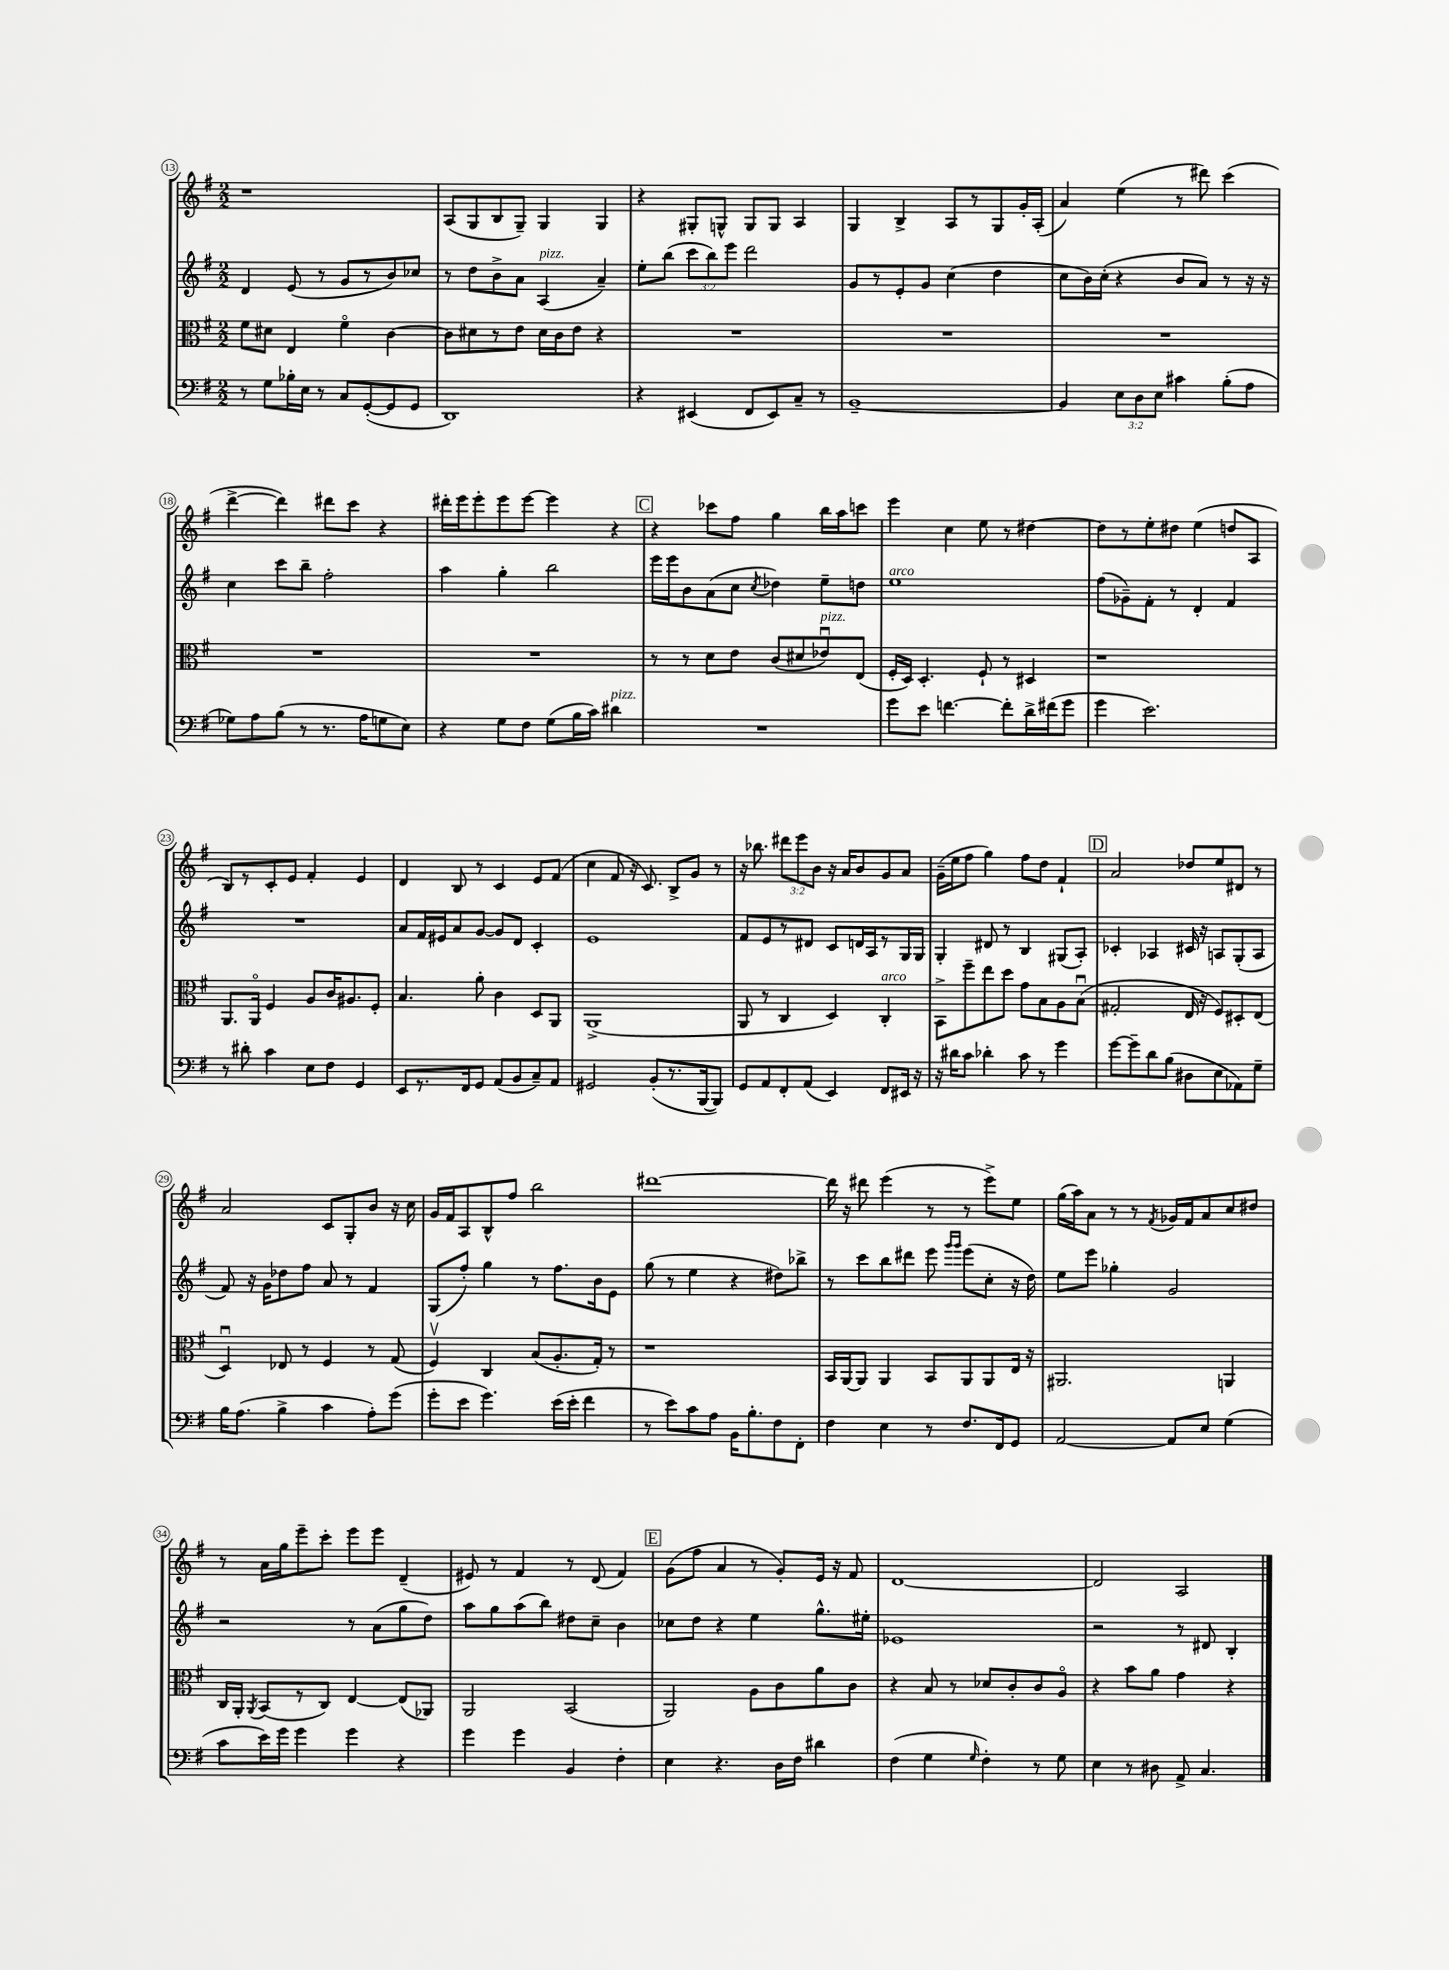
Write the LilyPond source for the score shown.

<<
\new StaffGroup <<
\new Staff = "s0" {
    \clef treble \key g \major \numericTimeSignature \time 2/2 \override Staff.TupletNumber.text = #tuplet-number::calc-fraction-text
    \autoBeamOff r1 |
    a8[( g8 b8 g8]--) g4 g4 |
    r4 gis8[-. g8]-^ g8[ g8] a4 |
    g4 b4-> a8[ r8 g8 g'16-. a16]-.( |
    a'4) e''4( r8 dis'''8) c'''4( |
    d'''4~-> d'''4) dis'''8[ c'''8] r4 |
    dis'''16[-. e'''16 e'''8-. e'''8 e'''8]~ e'''4 r4 |
    \mark \markup { \box "C" } r4 ces'''8[ fis''8] g''4 b''16[ a''16 c'''8] |
    e'''4 c''4 e''8 r8 dis''4~ |
    dis''8[ r8 e''8-. dis''8] e''4( d''8[ a8] |
    b8[) r8 c'8-. e'8] fis'4-. e'4 |
    d'4 b8 r8 c'4 e'8[ fis'8]( |
    c''4 fis'8 r16 c'8.) b8[-> g'8] r8 |
    r16 bes''8. \tuplet 3/2 { dis'''8[ e'''8 b'8] } r16 a'16[ b'8 g'8 a'8] |
    g'16[--( e''16 fis''8] g''4) fis''8[ d''8] fis'4-! |
    \mark \markup { \box "D" } a'2 des''8[ e''8 dis'8] r8 |
    a'2 c'8[ g8-. b'8] r16 c''16 |
    g'16[ fis'16 a8 b8-^ fis''8] b''2 |
    dis'''1~ |
    dis'''16 r16 dis'''8 e'''4( r8 r8 e'''8[->) e''8] |
    g''16[( a''16) a'8] r8 r8 \acciaccatura { fis'8 } ges'16[ fis'16 a'8 c''8 dis''8] |
    r8 a'16[ g''16 e'''8-- c'''8]-. e'''8[ e'''8] d'4--( |
    eis'8) r8 fis'4 r8 d'8( fis'4) |
    \mark \markup { \box "E" } g'8[( fis''8] a'4 r8 g'8[-.) e'16] r16 fis'8 |
    d'1~ |
    d'2 a2 \bar "|." |
}
\new Staff = "s1" {
    \clef treble \key g \major \numericTimeSignature \time 2/2 \override Staff.TupletNumber.text = #tuplet-number::calc-fraction-text
    \autoBeamOff d'4 e'8( r8 g'8[ r8 b'8) ces''8] |
    r8 d''8[ b'8-> a'8] a4^\markup { \italic "pizz." }( a'4--) |
    e''8[-. b''8]( \tuplet 3/2 { c'''8[ b''8) e'''8] } d'''2 |
    g'8[ r8 e'8-. g'8] c''4( d''4 |
    c''8[ b'16) c''16]-.( r4 b'8[ a'8]) r8 r16 r16 |
    c''4 c'''8[ b''8]-- fis''2-. |
    a''4 g''4-. b''2 |
    \mark \markup { \box "C" } e'''16[ e'''16 b'8 a'8( c''8] \acciaccatura { c''8 } des''4) e''8[-- d''8] |
    e''1^\markup { \italic "arco" } |
    fis''8[( ges'8--) fis'8]-. r8 d'4-. fis'4 |
    R1 |
    a'8[ fis'16 eis'16 a'8 g'8]~ g'8[ d'8] c'4-. |
    e'1 |
    fis'8[ e'8 r8 dis'8] c'8[ d'16 a16 r8 g16 g16] |
    g4-. dis'8 r8 b4 gis8[( a8]-.) |
    \mark \markup { \box "D" } ces'4-. aes4 cis'16 r16 a8[ g8-.( a8] |
    fis'8) r16 g'16[ des''8 fis''8] a'8 r8 fis'4 |
    g8[( fis''8]-.) g''4 r8 fis''8.[ b'16 e'8] |
    g''8( r8 e''4 r4 dis''8[) bes''8]-> |
    r8 c'''8[ b''8 dis'''8] e'''8 \grace { g'''16[ g'''16] } e'''8[( c''8]-. r16 d''16) |
    e''8[ e'''8] ges''4-. g'2 |
    r2 r8 a'8[( g''8 d''8]) |
    a''8[ g''8 a''8( b''8]) dis''8[ c''8]-- b'4 |
    \mark \markup { \box "E" } ces''8[ d''8] r4 e''4 g''8.[-^ eis''16]-. |
    ees'1 |
    r2 r8 dis'8 b4-. \bar "|." |
}
\new Staff = "s2" {
    \clef alto \key g \major \numericTimeSignature \time 2/2
    \autoBeamOff fis'8[ dis'8] e4 fis'4\flageolet c'4~ |
    c'8[ dis'8 r8 e'8] dis'16[ c'16 e'8] r4 |
    R1 |
    R1 |
    R1 |
    R1 |
    R1 |
    \mark \markup { \box "C" } r8 r8 d'8[ e'8] c'8[( dis'8 ees'8\downbow^\markup { \italic "pizz." }) e8]( |
    fis16[-. d16]) d4.-. fis8-! r8 dis4 |
    r1 |
    a,8.[ a,16]\flageolet fis4 a8[ c'16 ais8. fis8]-. |
    b4. a'8-. c'4 d8[ a,8] |
    a,1->( |
    a,8 r8 c4 d4) c4-.^\markup { \italic "arco" } |
    b,8[-> fis''8-- e''8 d''8] g'8[ b8 a8 b8]\downbow( |
    \mark \markup { \box "D" } gis2-. e16 r16 fis8[) dis8-. e8]( |
    d4\downbow) ees8 r8 fis4 r8 g8( |
    fis4\upbow) c4 b8[( a8.-. g16]-.) r8 |
    r1 |
    b,16[ a,16~ a,8] a,4 b,8[ a,8 a,8 e16] r16 |
    ais,2. a,4 |
    c16[ a,16]-. \acciaccatura { a,8 } b,8[( r8 c8]) e4~ e8[( aes,8]) |
    a,2 b,2( |
    \mark \markup { \box "E" } a,2) a8[ c'8 a'8 c'8] |
    r4 b8 r8 des'8[ c'8-. c'8 a8]\flageolet |
    r4 b'8[ a'8] g'4 r4 \bar "|." |
}
\new Staff = "s3" {
    \clef bass \key g \major \numericTimeSignature \time 2/2 \override Staff.TupletNumber.text = #tuplet-number::calc-fraction-text
    \autoBeamOff r8 g8[ bes16-. e16] r8 c8[ g,8~-.( g,8 g,8] |
    d,1) |
    r4 eis,4( fis,8[ eis,8) c8]-- r8 |
    b,1~-- |
    b,4 \tuplet 3/2 { e8[ d8 e8] } cis'4 b8[-.( a8] |
    ges8[) a8 b8]( r8 r8. a16[ g8 e8]) |
    r4 g8[ fis8] g8[( b16 c'16]) dis'4^\markup { \italic "pizz." } |
    \mark \markup { \box "C" } R1 |
    g'8[ e'8] f'4.~ f'8[-. d'16-> fis'16( g'8] |
    g'4 e'2.) |
    r8 dis'8-. c'4 e8[ fis8] g,4 |
    e,8[ r8. fis,16 g,8] a,8[( b,8 c8--) a,8] |
    gis,2 b,8[-.( r8. b,,16~ b,,8]) |
    g,8[ a,8 fis,8-. a,8]( e,4) fis,8[ eis,16] r16 |
    r16 dis'16[ c'8] des'4-. c'8 r8 g'4 |
    \mark \markup { \box "D" } g'8[~ g'8-- d'8 b8]( dis8[ e8 aes,8) g8]-- |
    b16[ a8.]( b4-> c'4 a8[-.) g'8]( |
    g'8[-. e'8] g'4.) e'16[( e'16]-. fis'4 |
    r8 e'8[) c'8 a8] b,16[ b8.-. fis8 fis,8]-. |
    fis4 e4 r8 fis8.[ fis,16 g,8] |
    a,2~ a,8[ e8] g4( |
    c'8[ e'16) g'16] g'4 g'4 r4 |
    g'4 g'4 b,4 fis4-. |
    \mark \markup { \box "E" } e4 r4. d16[ fis16] dis'4 |
    fis4( g4 \grace { g16 } fis4-.) r8 g8 |
    e4 r8 dis8 a,8-> c4. \bar "|." |
}
>>
>>
\layout { \context { \Score currentBarNumber = #13 \override BarNumber.stencil = #(make-stencil-circler 0.1 0.3 ly:text-interface::print) } }
